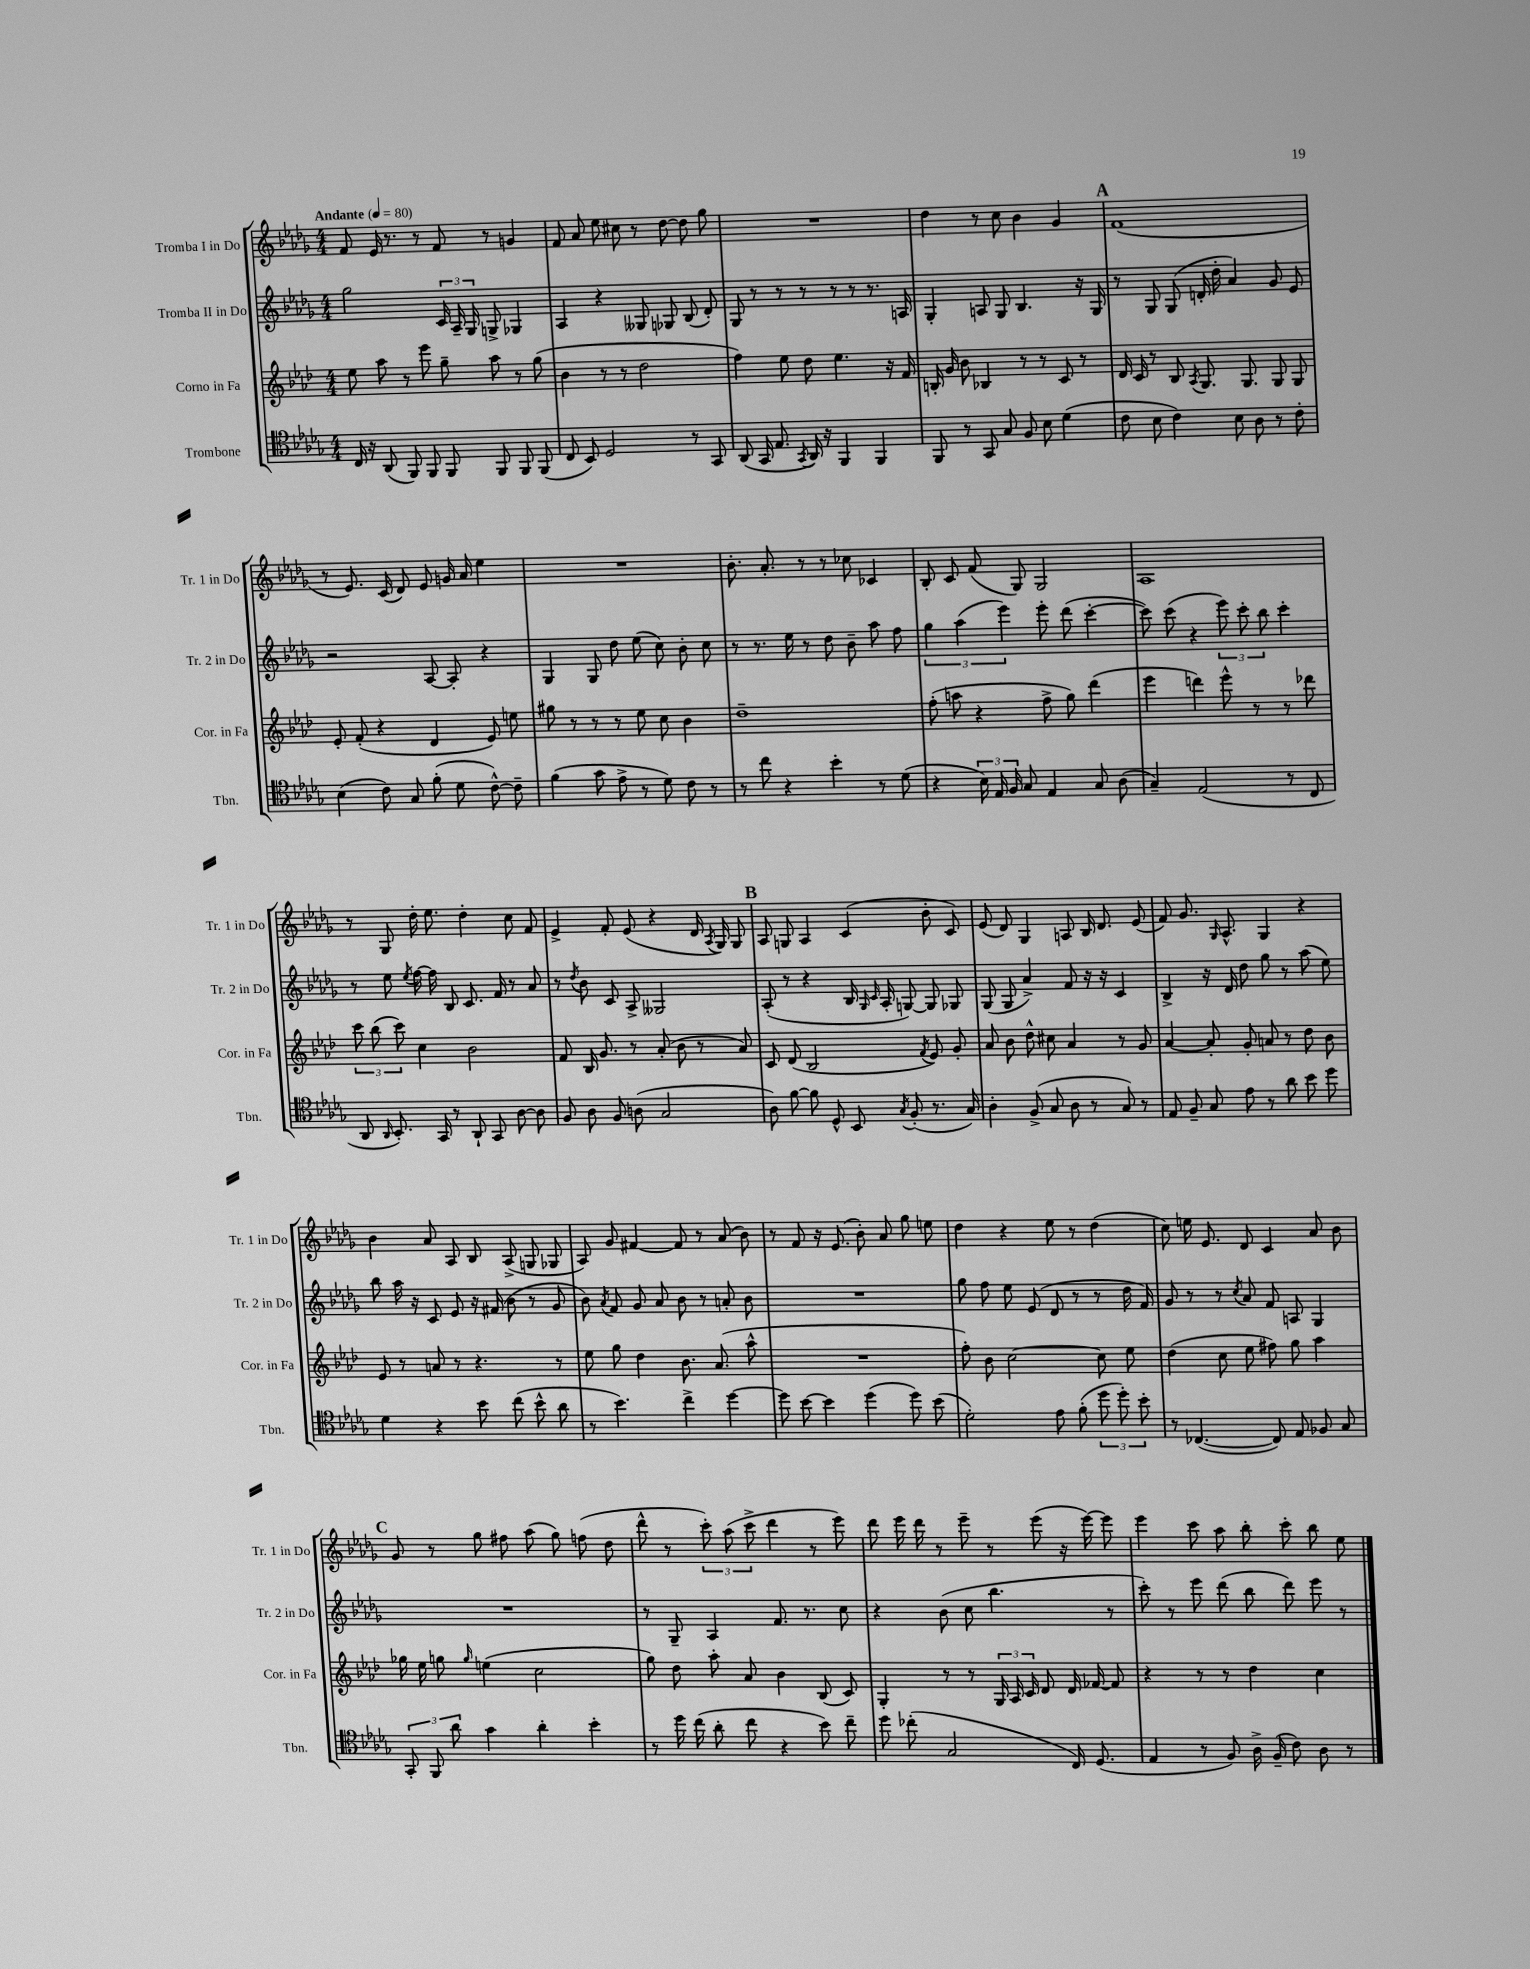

**kern	**kern	**kern	**kern
*part4	*part3	*part2	*part1
*staff4	*staff3	*staff2	*staff1
*I"Trombone	*I"Corno in Fa	*I"Tromba II in Do	*I"Tromba I in Do
*I'Tbn.	*I'Cor. in Fa	*I'Tr. 2 in Do	*I'Tr. 1 in Do
*clefC4	*clefG2	*clefG2	*clefG2
*k[b-e-a-d-g-]	*k[b-e-a-d-]	*k[b-e-a-d-g-]	*k[b-e-a-d-g-]
*M4/4	*M4/4	*M4/4	*M4/4
*MM80	*MM80	*MM80	*MM80
=1	=1	=1	=1
!	!	!	!LO:TX:a:B:t=Andante
16C/	8ee-\	2gg-\	8f/
16r	.	.	.
(8AA-/	8aa-\	.	16e-/
.	.	.	8.r
8FF/)	8r	.	.
8FF/	8eee-\	.	8r
8FF/	8gg~\	24c/	8f/
.	.	24A-~/	.
.	.	24G-/	.
8FF/	8aa-\	8Gn^/	8r
8FF/	8r	4G-X/	4gn/
(8FF/	(8gg\	.	.
=2	=2	=2	=2
8C/	4b-\	4A-/	8f/
8BB-/)	.	.	8a-/
2D-/	8r	4r	8ee-\
.	8r	.	8cc#X\
.	2dd-\	8G--X/	8r
.	.	8G-X/	[8dd-\
8r	.	(8B-/	8dd-\]
8GG-/	.	8d-'/)	8gg-\
=3	=3	=3	=3
(8AA-/	4ff\)	8G-/	1r
16GG-/	.	8r	.
8.E-/	.	.	.
.	8ee-\	8r	.
8qGG-/	.	.	.
16AA-/)	8dd-\	8r	.
16r	.	.	.
4FF/	4.ee-\	8r	.
.	.	8r	.
4FF/	.	8.r	.
.	16r	.	.
.	16f/	16An/	.
=4	=4	=4	=4
8FF/	16Bn'/	4G-'/	4dd-\
.	16g/	.	.
8r	8b-\	.	.
8GG-/	4B-X/	8An/	8r
8G-/	.	8G-/	8cc\
8F/	8r	4.B-/	4b-\
8B-\	8r	.	.
(4d-\	8c/	.	4g-/
.	8r	16r	.
.	.	16G-/	.
!!LO:REH:place=s1:t=A
=5	=5	=5	=5
8c\	16d-/	8r	(1f
.	16c/	.	.
8B-\	8r	8G-/	.
4c\)	8B-/	(8G-/	.
.	8qA-/	.	.
.	8.G/	16dn'/	.
.	.	16dd-'\	.
8B-\	.	4a-/)	.
.	8.G/	.	.
8A-\	.	.	.
8r	8G/	8g-/	.
8c'\	8G/	8e-/	.
!!LO:LB:g=z
=6	=6	=6	=6
(4B-\	8e-'/	2r	8r
.	(8f'/	.	8.e-/)
8c\)	4r	.	.
.	.	.	(16c/
8G-/	.	.	8d-/)
(8f'\	4d-/	[8A-/	8e-/
8d-\	.	8A-'/]	16gn/
.	.	.	16a-/
[8c^^\)	8e-/)	4r	4ee-\
8c~\]	8een\	.	.
=7	=7	=7	=7
(4f\	8gg#X\	4G-/	1r
.	8r	.	.
8g-\	8r	8G-/	.
8e-^\	8r	8dd-\	.
8r	8ee-\	(8ee-\	.
8d-\)	8cc\	8cc\)	.
8c\	4b-\	8b-'\	.
8r	.	8cc\	.
=8	=8	=8	=8
8r	1dd-~	8r	8.b-'\
8cc\	.	8.r	.
.	.	.	8.a-'/
4r	.	.	.
.	.	16ee-\	.
.	.	8r	8r
4b-'\	.	8dd-\	8r
.	.	8b-~\	8cc-X\
8r	.	8aa-\	4c-X/
(8d-\	.	8ff\	.
=9	=9	=9	=9
4r	(8ff'\	6gg-\	8B-'/
.	8aan\	.	8c/
.	.	(6aa-\	.
24B-\)	4r	.	(8f/
24E-/	.	.	.
24F/	.	6eee-\)	.
8G-/	.	.	8G-/)
4E-/	8ff^\	8eee-'\	2G-/
.	8gg\)	(8ddd-\	.
8G-/	(4ddd-\	[4ccc'\	.
(8A-\	.	.	.
=10	=10	=10	=10
4G-~/)	4eee-\	8ccc\])	1A-
.	.	(8ccc\	.
(2E-/	4dddn\)	4r	.
.	8eee-^^\	12eee-\)	.
.	.	12ccc'\	.
.	8r	.	.
.	.	12bb-\	.
8r	8r	4ccc'\	.
8C/	8ddd-X\	.	.
!!LO:LB:g=z
=11	=11	=11	=11
8AA-/	12ccc\	8r	8r
.	(12bb-\	.	.
16qqAA-/	.	.	.
8.BB-'/)	.	8ee-\	8G-/
.	12ccc\)	.	.
.	.	8qee-/	.
.	4cc\	[16ff\	16dd-'\
16GG-/	.	16ff\]	8.ee-\
8r	.	8B-/	.
8AA-`/	2b-\	8.c/	4dd-'\
8GG-/	.	.	.
.	.	16f/	.
[8A-\	.	8r	8cc\
8A-\]	.	8a-/	8f/
=12	=12	=12	=12
8F/	8f/	8r	4e-^/
.	.	8qdd-/	.
8A-\	16B-/	8b-\	.
.	8.g/	.	.
8F/	.	8c/	8f'/
(8An\	8r	8A-^/	(8e-/
2G-/	(8a-'/	2G--X/	4r
.	8b-\	.	.
.	8r	.	16d-/
.	.	.	8qA-/
.	.	.	16G-/)
.	8a-/)	.	8G-/
!!LO:REH:place=s1:t=B
=13	=13	=13	=13
8A-\)	8c/	(8A-'/	8A-/
[8f\	(8d-/	8r	8Gn/
8f\]	2B-/	4r	4A-/
8D-^^/	.	.	.
8BB-/	.	16B-/	(4c/
.	.	16qqG-/	.
.	.	16qqc/	.
.	.	16A-'/	.
8qG-/	.	.	.
(8F'/	.	[8Gn/)	.
.	8qf/	.	.
8.r	8e-/)	8G/]	8b-'\
.	8g'/	8G-X/	8c/)
16G-/)	.	.	.
=14	=14	=14	=14
4A-'\	8a-/	(8G-/	(8e-/
.	8b-\	8G-/	8d-/)
(8F^/	8dd-^^\	4a-^/)	4G-/
8G-/	8cc#X\	.	.
8A-\	4a-/	8f/	8An/
8r	.	16r	16B-/
.	.	16r	8.d-/
8G-/)	8r	4c/	.
8r	8g/	.	(8e-/
=15	=15	=15	=15
8E-/	[4a-/	4B-^/	8f/)
8F~/	.	.	8.g-/
8G-/	8a-'/]	16r	.
.	.	.	16qqG-/
.	.	16d-/	8.A-^^/
8e-\	8g'/	8dd-\	.
8r	8an/	8gg-\	4G-/
8a-\	8r	8r	.
8b-\	8dd-\	(8aa-\	4r
8dd-\	8b-\	8ee-\)	.
!!LO:LB:g=z
=16	=16	=16	=16
4d-\	8e-/	8bb-\	4b-\
.	8r	16aa-\	.
.	.	16r	.
4r	8an/	8c/	8a-/
.	8r	8e-/	8A-/
8b-\	4.r	16r	8B-/
.	.	(16f#X/	.
(8cc\	.	8b-\	(8A-^/
8b-^^\	.	8r	8Gn/
8a-\	8r	8g-/	8G-X/
=17	=17	=17	=17
8r	8ee-\	8b-\)	8A-/)
.	.	8qa-/	.
4.b-\)	8gg\	8f/	8g-/
.	4dd-\	8g-/	[4f#X/
.	.	8a-/	.
4cc^\	8.b-\	8b-\	8f#/]
.	.	8r	8r
.	(8.a-/	.	.
[4dd-\	.	8an'/	(8a-/
.	8aa-^^\	8b-\	8b-\)
=18	=18	=18	=18
8dd-\]	1r	1r	8r
[8b-\	.	.	8f/
4b-\]	.	.	16r
.	.	.	(8.e-/
(4dd-\	.	.	8b-'\)
.	.	.	8a-/
8dd-\)	.	.	8gg-\
(8b-\	.	.	8een\
=19	=19	=19	=19
2d-'\)	8ff'\)	8gg-\	4dd-\
.	8b-\	8ff\	.
.	[2cc\	8ee-\	4r
.	.	(8e-/	.
8e-\	.	8d-/	8ee-\
(8f'\	.	8r	8r
12dd-\	8cc\]	8r	(4dd-\
12dd-'\)	.	.	.
.	8ee-\	16dd-\	.
12b-'\	.	.	.
.	.	16f/)	.
=20	=20	=20	=20
8r	(4dd-\	8g-/	8cc\)
([4.C-X/	.	8r	16een\
.	.	.	8.e-/
.	8cc\	8r	.
.	.	8qcc/	.
.	8ee-\	8a-/	8d-/
8C-/])	8ff#X\)	8f/	4c/
8E-/	8gg\	8An/	.
8F-X/	4aa-\	4G-/	8a-/
8G-/	.	.	8b-\
!!LO:LB:g=z
!!LO:REH:place=s1:t=C
=21	=21	=21	=21
12GG-'/	16gg-X\	1r	8g-/
.	16ee-\	.	.
12FF/	.	.	.
.	8ggn\	.	8r
12a-\	.	.	.
.	16qqgg/	.	.
4g-\	(4een\	.	8gg-\
.	.	.	8ff#X\
4a-'\	2cc\	.	(8aa-\
.	.	.	8gg-\)
4b-'\	.	.	(8ffn\
.	.	.	8dd-\
=22	=22	=22	=22
8r	8gg\)	8r	8ddd-^^\
16dd-\	8dd-\	8G-~/	8r
(16cc\	.	.	.
8a-'\	8aa-'\	4A-/	12ccc'\)
.	.	.	(12aa-\
8cc\	8a-/	.	.
.	.	.	12ccc^\
4r	4b-\	8.f/	4ddd-\
.	.	8.r	.
8b-\)	(8B-/	.	8r
8cc~\	8c/)	8cc\	8eee-\)
=23	=23	=23	=23
8dd-\	4G'/	4r	8ddd-\
(8cc-X'\	.	.	16eee-\
.	.	.	16ddd-\
2G-/	8r	(8b-\	8r
.	8r	8cc\	8eee-~\
.	24G/	4.bb-\	8r
.	24A-/	.	.
.	24c/	.	.
.	8d-/	.	(8eee-\
16C/)	16d-/	.	16r
(8.D-/	[16f-X/	.	[16eee-\)
.	8f-/]	8r	8eee-\]
=24	=24	=24	=24
4E-/	4r	8ccc'\)	4eee-\
.	.	8r	.
8r	8r	8eee-\	8ccc\
8F/)	8r	(8ddd-\	8aa-\
16A-^\	4dd-\	8bb-\	8bb-'\
(16F~/	.	.	.
8c\)	.	8ddd-\)	8ccc'\
8A-\	4cc\	8eee-\	8bb-\
8r	.	8r	8ee-\
==	==	==	==
*-	*-	*-	*-
